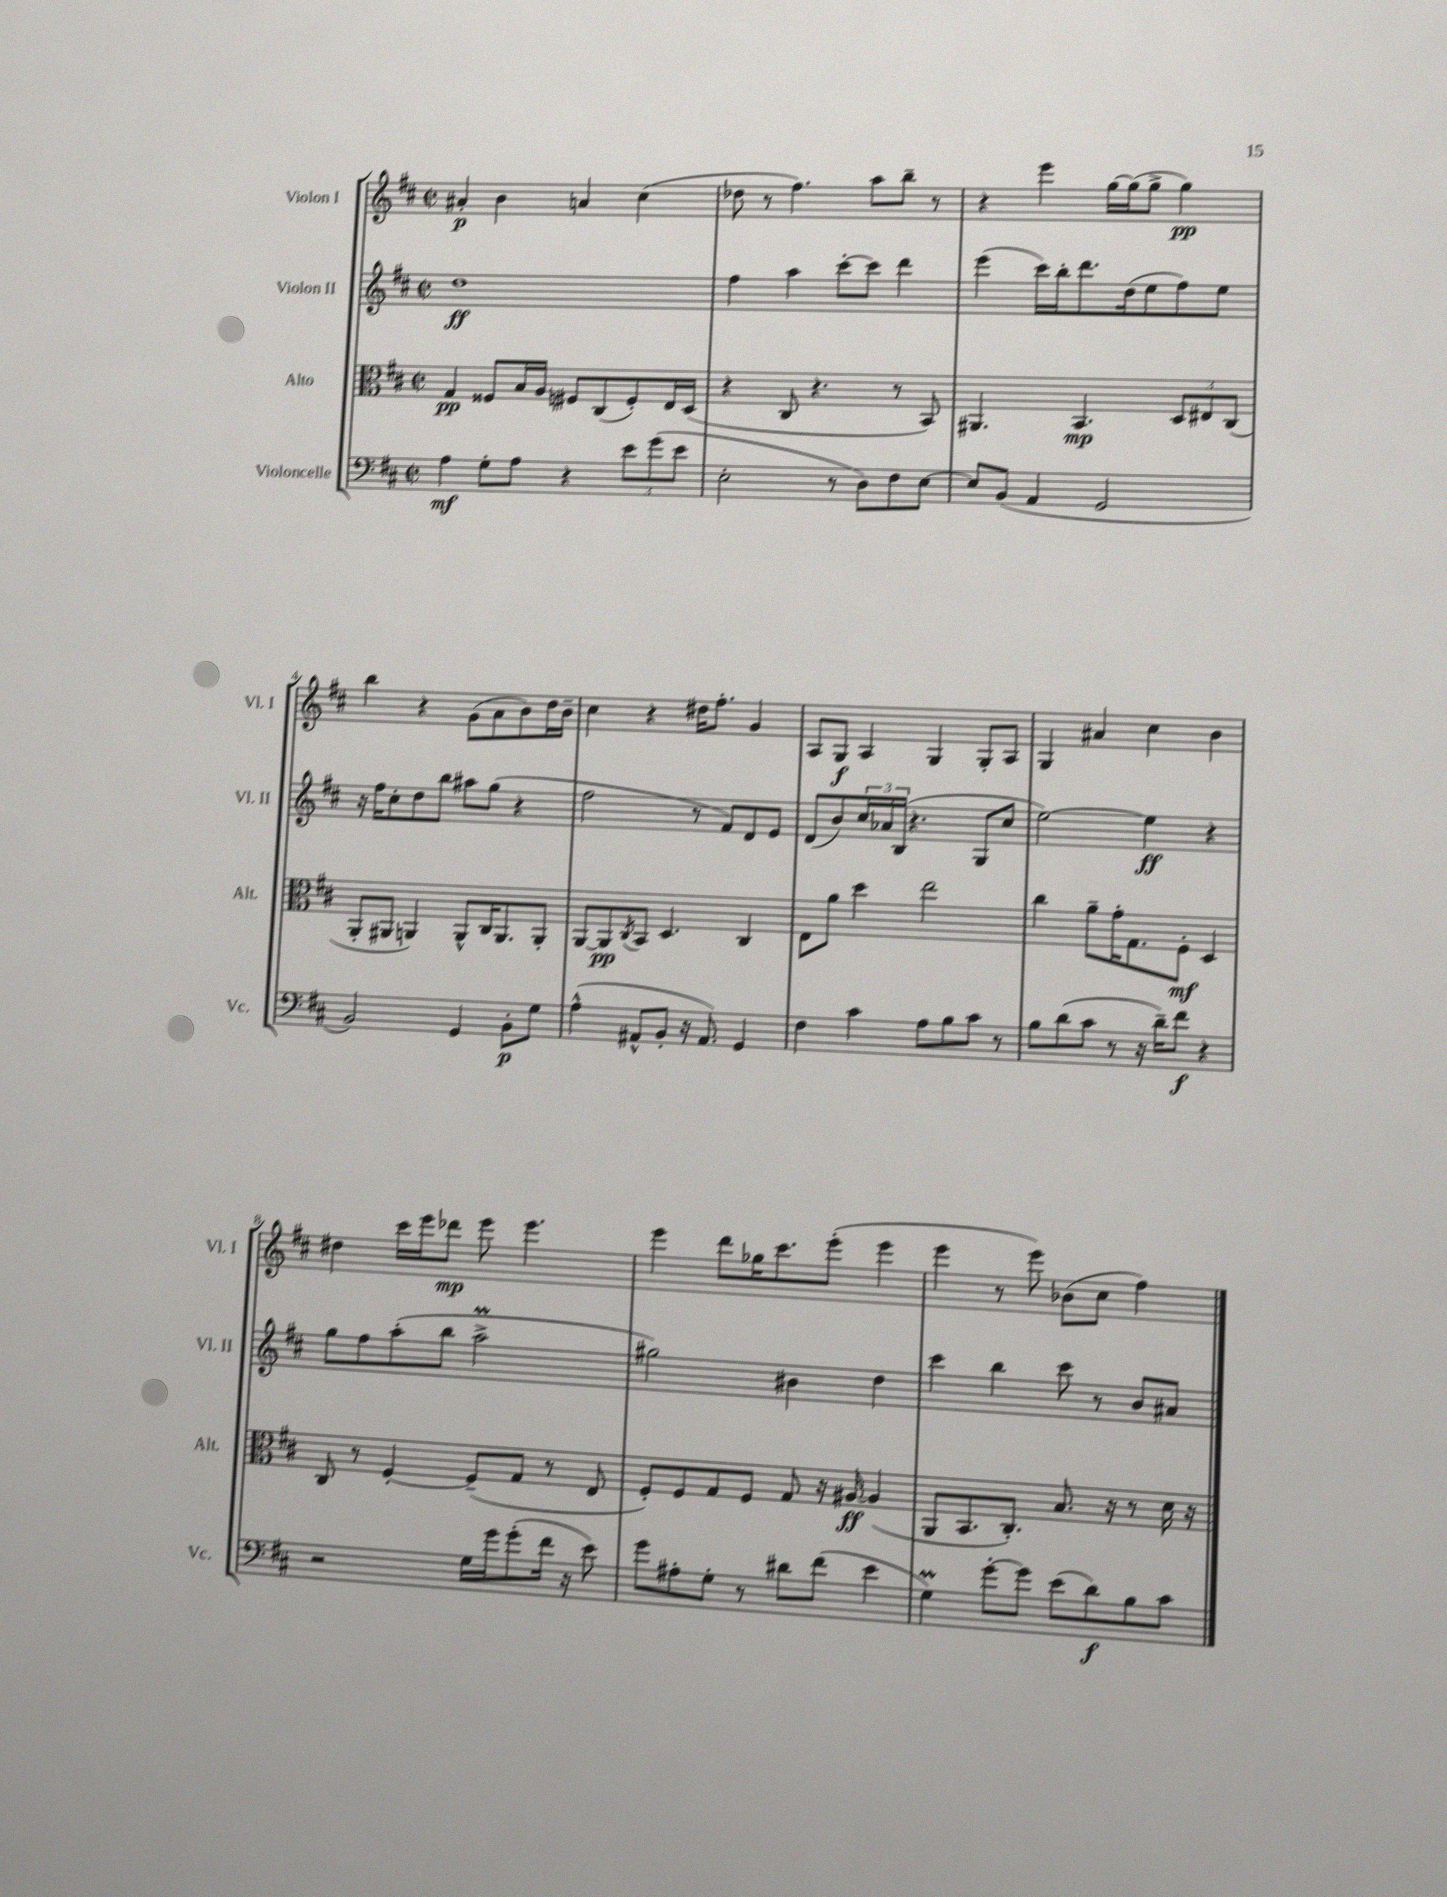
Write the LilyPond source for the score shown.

<<
\new StaffGroup <<
\new Staff = "s0" \with { instrumentName = "Violon I" shortInstrumentName = "Vl. I" } {
    \clef treble \key d \major \defaultTimeSignature \time 2/2
    ais'4-.\p b'4 a'4 cis''4( |
    des''8 r8 fis''4.) a''8 b''8-- r8 |
    r4 e'''4 g''16~ g''16( g''8-> g''4\pp) |
    b''4 r4 g'8( a'8 b'8) d''16 b'16-- |
    cis''4 r4 dis''16 fis''8.-. g'4 |
    a8 g8\f a4 g4 g8-. a8 |
    g4 ais'4 cis''4 b'4 |
    dis''4 cis'''16 e'''16 des'''8\mp e'''8 e'''4. |
    e'''4 d'''8 ges''16 cis'''8. e'''8-.( e'''4 |
    e'''4 r8 e'''8) bes'8( cis''8 fis''4) \bar "|." |
}
\new Staff = "s1" \with { instrumentName = "Violon II" shortInstrumentName = "Vl. II" } {
    \clef treble \key d \major \defaultTimeSignature \time 2/2
    d''1\ff |
    fis''4 a''4 cis'''8~-. cis'''8 d'''4 |
    e'''4( cis'''16) b''16-. d'''8. d''16( e''8 fis''8) e''8 |
    r16 fis''16 cis''8-. d''8 b''8 ais''8 g''8( r4 |
    fis''2 r8 fis'8) d'8 e'8 |
    d'8( b'8) \tuplet 3/2 { cis''16 aes'16 b16( } r4. g8 cis''8 |
    e''2~) e''4\ff r4 |
    g''8 fis''8 a''8-.( b''8 a''2->\prall |
    gis''2) bis'4 d''4 |
    cis'''4 b''4 cis'''8 r8 b'8 ais'8 \bar "|." |
}
\new Staff = "s2" \with { instrumentName = "Alto" shortInstrumentName = "Alt." } {
    \clef alto \key d \major \defaultTimeSignature \time 2/2
    g4\pp fisis8 b16 a16 fis8 cis8( fis8-.) e16 d16( |
    r4 cis8 r4. r8 b,8) |
    ais,4. b,4.\mp \tuplet 3/2 { d8 eis8 cis8( } |
    a,8-. ais,8 a,4) a,8-^ cis16 a,8. a,8-. |
    a,8~ a,8\pp \acciaccatura { cis8 } b,8 d4. cis4 |
    e8 a'8 d''4 e''2 |
    cis''4 a'8-- g'16-. g8. fis8-.\mf d4 |
    cis8 r8 fis4~-. fis8--( g8 r8 e8 |
    fis8-.) fis8 g8 fis8 g8 r16 ais16~\ff ais4( |
    a,8 b,8. cis8.-.) b8. r16 r8 d'16 r16 \bar "|." |
}
\new Staff = "s3" \with { instrumentName = "Violoncelle" shortInstrumentName = "Vc." } {
    \clef bass \key d \major \defaultTimeSignature \time 2/2
    a4\mf g8-. a8 r4 \tuplet 3/2 { e'8 g'8( e'8 } |
    e2-. r8 d8) fis8 e8~ |
    e8 b,8( a,4 g,2 |
    b,2) g,4 b,8-.\p g8 |
    a4-^( ais,8-^ b,8-. r16 ais,8.) g,4 |
    fis4 cis'4 a8 b8 cis'8 r8 |
    b8 d'8( cis'8 r8 r16 d'16--) fis'8\f r4 |
    r2 g16 g'16 g'8-.( fis'16 r16 e'8) |
    g'8 ais8-. g8-. r8 dis'8 fis'8( e'4 |
    g4\prall) g'8~-. g'8 e'8( d'8\f) b8 cis'8 \bar "|." |
}
>>
>>
